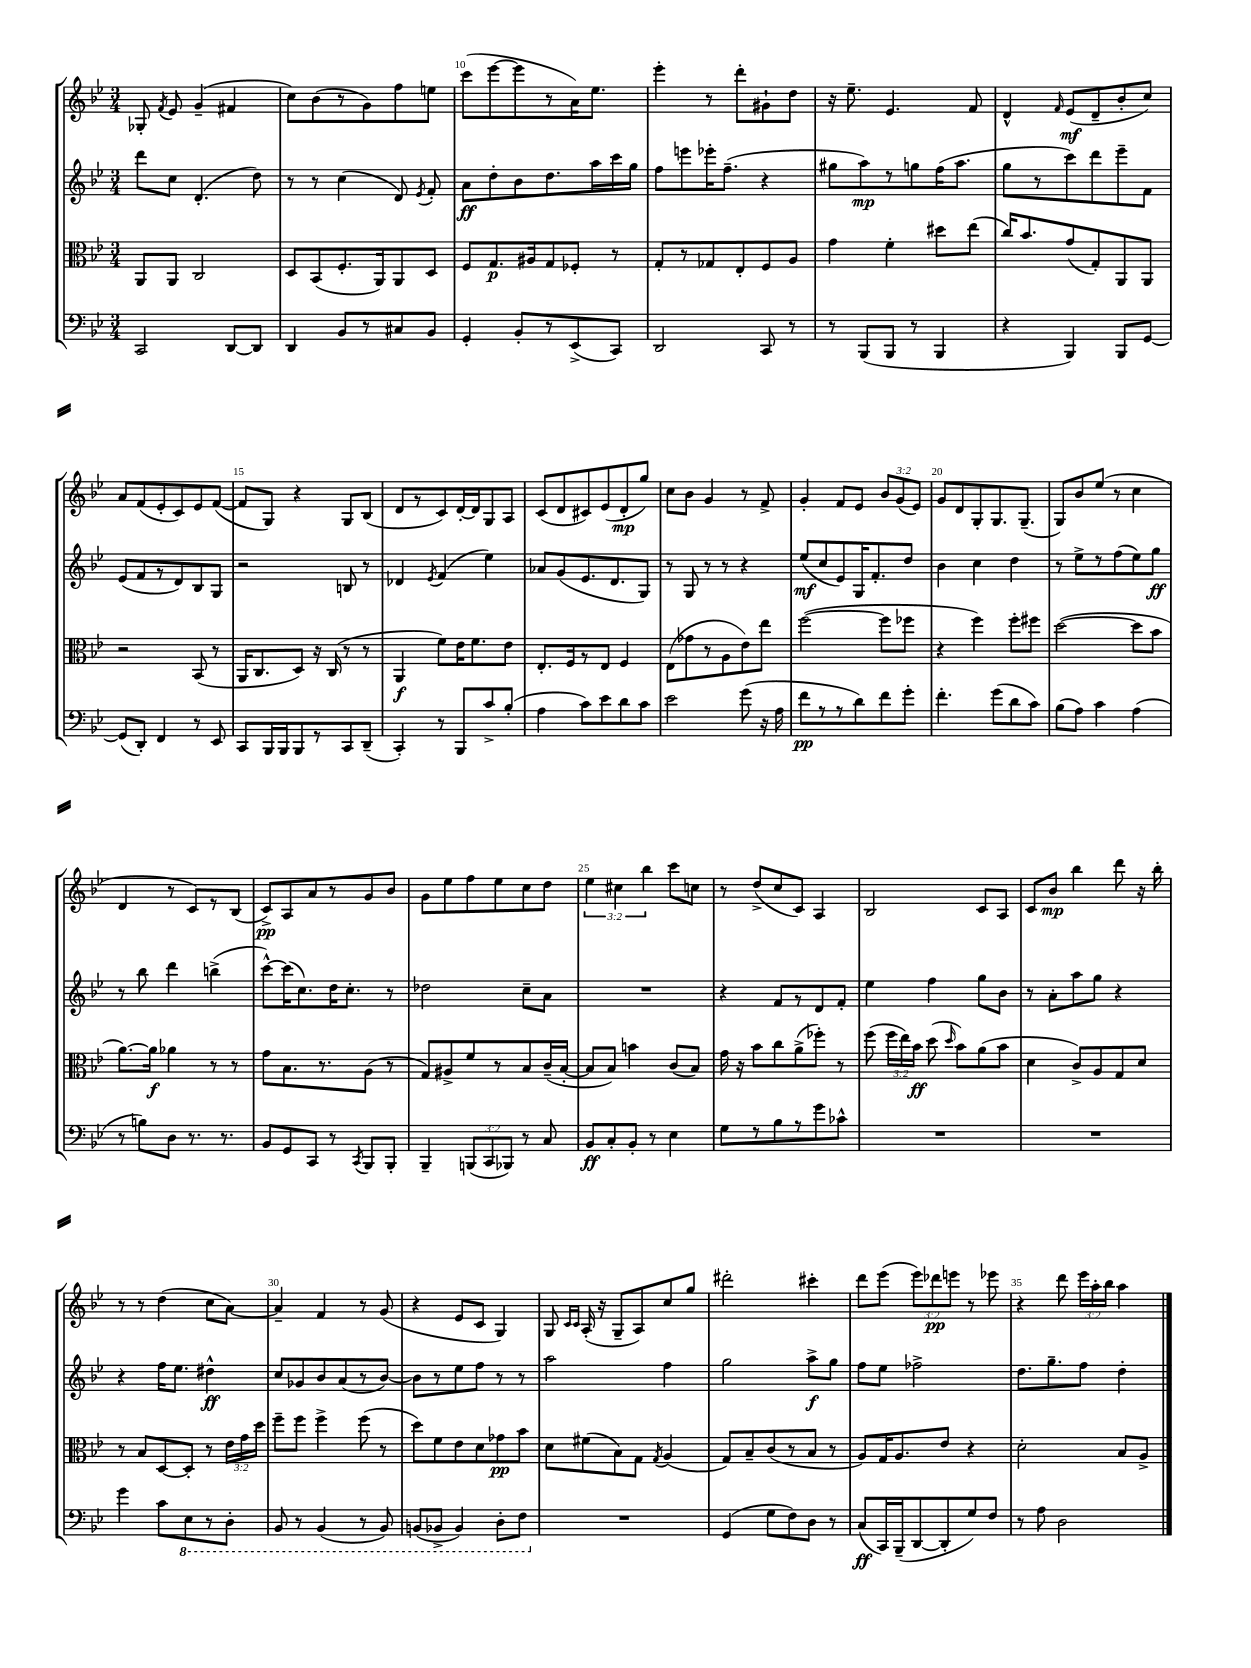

**kern	**kern	**kern	**kern
*staff4	*staff3	*staff2	*staff1
*clefF4	*clefC3	*clefG2	*clefG2
*k[b-e-]	*k[b-e-]	*k[b-e-]	*k[b-e-]
*M3/4	*M3/4	*M3/4	*M3/4
2CC	8AA	8ddd	8G-'
.	.	.	8qf
.	8AA	8cc	8e-
.	2C	(4.d'	(4g~
[8DD	.	.	4f#
8DD]	.	8dd)	.
=	=	=	=
4DD	8D	8r	8cc)
.	(8BB-	8r	(8b-
8BB-	8.F'	(4cc	8r
8r	.	.	8g)
.	16AA)	.	.
8C#	8AA	8d)	8ff
.	.	8qe-	.
8BB-	8D	8f'	8ee
=	=	=	=
4GG'	8F	8a	(8ccc
.	8.G	8dd'	[8eee-
8BB-'	.	8b-	8eee-]
.	16A#	.	.
8r	8G	8.dd	8r
(8EE-^	8F-'	.	16a)
.	.	16aa	8.ee-
8CC)	8r	16ccc	.
.	.	16gg	.
=	=	=	=
2DD	8G'	8ff	4eee-'
.	8r	8eee	.
.	8G-	16eee-'	8r
.	.	(8.ff~	.
.	8E-'	.	8ddd'
8CC	8F	4r	8g#`
8r	8A	.	8dd
=	=	=	=
8r	4g	8gg#	16r
.	.	.	8.ee-~
(8BBB-	.	8aa)	.
8BBB-	4f'	8r	4.e-
8r	.	8gg	.
4BBB-	8dd#	(16ff	.
.	.	8.aa	.
.	(8ee-	.	8f
=	=	=	=
4r	16cc)	8gg	4d^^
.	8.b-	.	.
.	.	8r	.
.	.	.	16qqf
4BBB-)	(8g	8ccc)	(8e-
.	8G')	8ddd	8d~
8BBB-	8AA	8eee-~	8b-'
[8GG	8AA	8f	8cc)
=	=	=	=
(8GG]	2r	(8e-	8a
8DD')	.	8f	(8f
4FF	.	8r	8e-'
.	.	8d)	8c)
8r	(8BB-	8B-	8e-
8EE-	8r	8G	([8f
=	=	=	=
8CC	16AA	2r	8f]
.	8.C	.	.
16BBB-	.	.	8G)
16BBB-	.	.	.
8BBB-	8D)	.	4r
8r	16r	.	.
.	(16C	.	.
8CC	8r	8B	8G
(8DD~	8r	8r	(8B-
=	=	=	=
4CC')	4AA	4d-	8d
.	.	.	8r
.	.	8qe-	.
8r	8f)	(4f	8c)
8BBB-	16e-	.	[16d'
.	8.f	.	16d]
8c^	.	4ee-)	8G
(8B-'	8e-	.	8A
=	=	=	=
4A	8.E-'	8a-	(8c
.	.	(8g	8d
.	16F	.	.
8c)	8r	8.e-	8c#)
8e-	8E-	.	(8e-
.	.	8.d	.
8d	4F	.	8d'
8c	.	8G)	8gg)
=	=	=	=
2e-	(8E-	8r	8cc
.	8g-	8G	8b-
.	8r	8r	4g
.	8A	8r	.
(8g	8e-)	4r	8r
16r	8ee-	.	8f^
16A	.	.	.
=	=	=	=
8f	([2ff	(8ee-	4g'
8r	.	8cc	.
8r	.	8e-)	8f
8d)	.	16G	8e-
.	.	8.f'	.
8f	8ff]	.	12b-
.	.	.	(12g
8g'	8ff-	8dd	.
.	.	.	12e-)
=	=	=	=
4.f'	4r	4b-	8g
.	.	.	8d
.	4ff)	4cc	8G'
(8g	.	.	8.G
8d	8ff'	4dd	.
.	.	.	(8.G~
8c)	8ff#	.	.
=	=	=	=
(8B-	([2dd	8r	8G)
8A)	.	8ee-^	8b-
4c	.	8r	(8ee-
.	.	(8ff	8r
(4A	8dd]	8ee-)	4cc
.	8b-	8gg	.
=	=	=	=
8r	[8.a)	8r	4d
8B)	.	8bb-	.
.	16a]	.	.
8D	4a-	4ddd	8r
8.r	.	.	8c)
.	8r	(4bb^	8r
8.r	.	.	.
.	8r	.	(8B-
=	=	=	=
8BB-	8g	[8ccc^^)	8c^)
8GG	8.B-	(16ccc]	8A
.	.	8.cc)	.
8CC	.	.	8a
.	8.r	.	.
8r	.	16dd	8r
.	.	8.cc'	.
8qCC	.	.	.
8BBB-	(8A	.	8g
8BBB-'	8r	8r	8b-
=	=	=	=
4BBB-~	8G)	2dd-	8g
.	8A#^	.	8ee-
(12BBB	8f	.	8ff
12CC	.	.	.
.	8r	.	8ee-
12BBB-)	.	.	.
8r	8B-	8cc~	8cc
8C	(16c~	8a	8dd
.	[16B-'	.	.
=	=	=	=
8BB-	8B-]	2.r	6ee-
8C'	8B-)	.	.
.	.	.	6cc#
8BB-'	4b	.	.
.	.	.	6bb-
8r	.	.	.
4E-	(8c	.	8ccc
.	8B-)	.	8cc
=	=	=	=
8G	16g	4r	8r
.	16r	.	.
8r	8b-	.	(8dd^
8B-	8cc	8f	8cc
8r	(8a^	8r	8c)
8g	8ff-')	8d	4A
8c-^^	8r	8f'	.
=	=	=	=
2.r	(8ff	4ee-	2B-
.	24ff	.	.
.	24ee-)	.	.
.	24b-	.	.
.	(8dd	4ff	.
.	16qqdd	.	.
.	8b-)	.	.
.	(8a	8gg	8c
.	8b-	8b-	8A
=	=	=	=
2.r	4d	8r	8c
.	.	8a'	8b-
.	8c^)	8aa	4bb-
.	8A	8gg	.
.	8G	4r	8ddd
.	8d	.	16r
.	.	.	16bb-'
=	=	=	=
4g	8r	4r	8r
.	8B-	.	8r
8c	[8D	16ff	(4dd
.	.	8.ee-	.
8EE-	8D']	.	.
8r	8r	4dd#^^	8cc
8DD'	24e-	.	[8a)
.	24g	.	.
.	24dd	.	.
=	=	=	=
8BBB-	8ff~	8cc	4a~]
8r	8ff	8g-	.
(4BBB-	4ff^	8b-	4f
.	.	(8a	.
8r	(8ff	8r	8r
8BBB-)	8r	[8b-)	(8g
=	=	=	=
(8BBB	8dd)	8b-]	4r
8BBB-^	8f	8r	.
4BBB-)	8e-	8ee-	8e-
.	8d	8ff	8c
8DD'	8g-	8r	4G)
8FF	8b-	8r	.
=	=	=	=
2.r	8d	2aa	8G
.	.	.	16qqc
.	.	.	16qqc
.	(8f#	.	(16A'
.	.	.	16r
.	8B-)	.	8G~
.	8G	.	8A)
.	8qG	.	.
.	(4A	4ff	8cc
.	.	.	8gg
=	=	=	=
(4GG	8G)	2gg	2ddd#'
.	8B-~	.	.
8G	(8c	.	.
8F)	8r	.	.
8D	8B-	8aa^	4ccc#'
8r	8r	8gg	.
=	=	=	=
(8C	8A)	8ff	8ddd
16CC)	16G	8ee-	(8eee-
(16BBB-~	8.A	.	.
[8DD	.	2ff-^	12eee-)
.	.	.	12ddd-
8DD']	8e-	.	.
.	.	.	12eee
8G)	4r	.	8r
8F	.	.	8eee-
=	=	=	=
8r	2d'	8.dd	4r
8A	.	.	.
.	.	8.gg~	.
2D	.	.	8ddd
.	.	8ff	24eee-
.	.	.	24aa'
.	.	.	24bb-
.	8B-	4dd'	4aa
.	8A^	.	.
==	==	==	==
*-	*-	*-	*-
